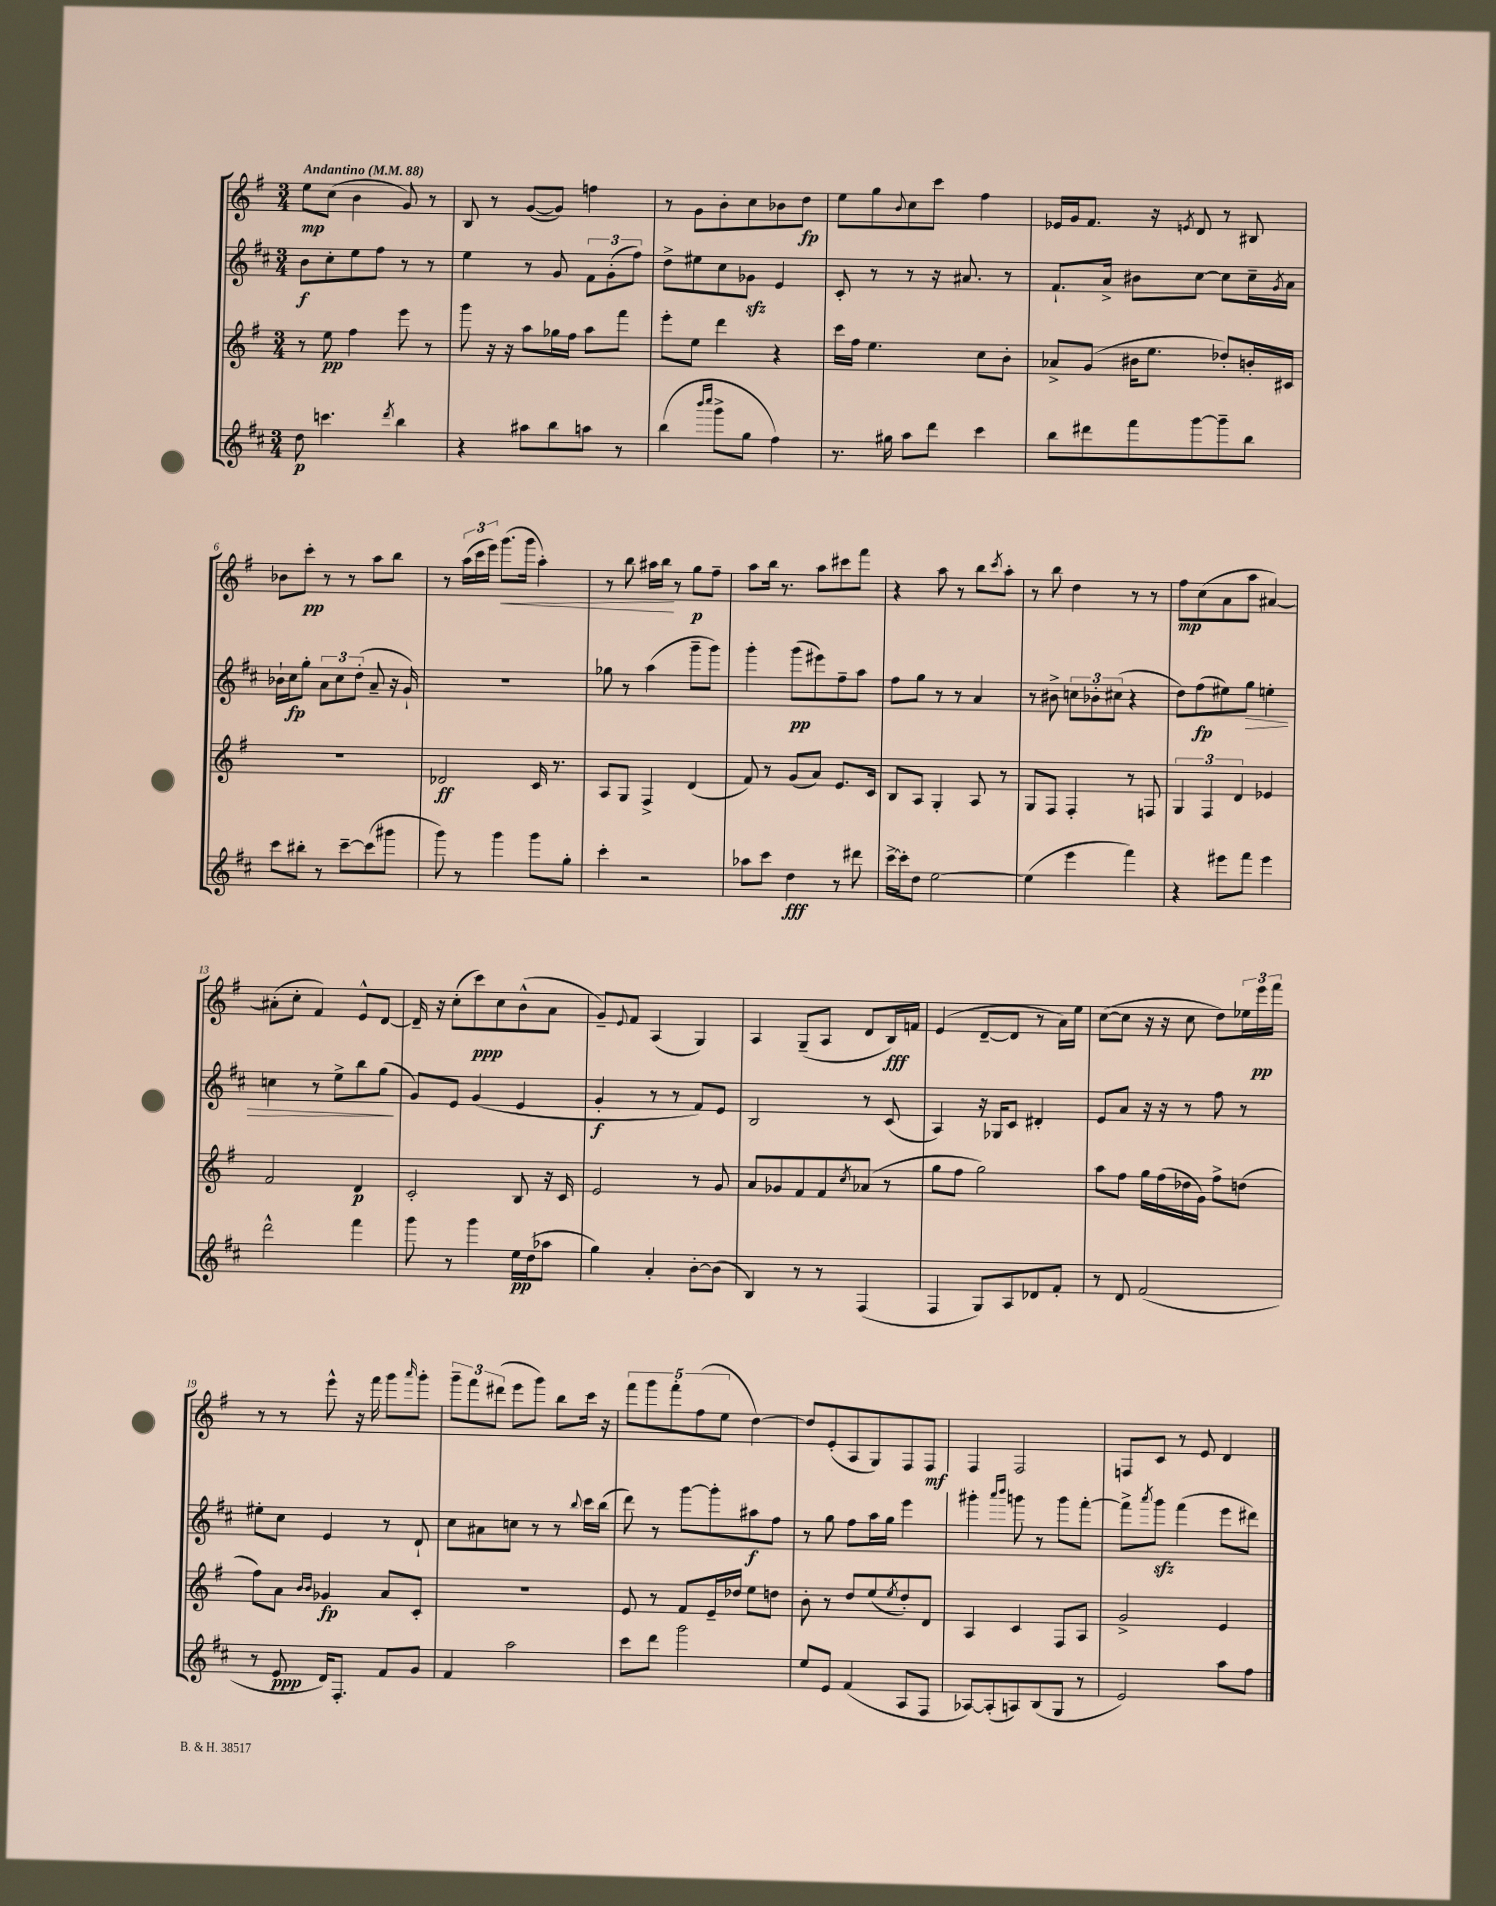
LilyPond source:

<<
\new StaffGroup <<
\new Staff = "s0" {
    \clef treble \key g \major \numericTimeSignature \time 3/4 \tempo "Andantino" 4 = 88
    e''8\mp c''8( b'4 g'8) r8 |
    b8 r8 g'8~( g'8) f''4 |
    r8 g'8 b'8-. c''8 bes'8 d''8\fp |
    e''8 g''8 \appoggiatura { b'8 } c''8 c'''8 fis''4 |
    ees'16 g'16 fis'8. r16 \acciaccatura { e'8 } d'8 r8 bis8 |
    bes'8 c'''8-.\pp r8 r8 a''8 b''8 |
    r8 \tuplet 3/2 { a''16( c'''16 e'''16) } g'''8.\<( g'''16 a''4-.) |
    r8 b''8 ais''16 b''16\! r8 g''8\p fis''8-- |
    a''8 b''16 r8. a''8 cis'''8 fis'''8 |
    r4 a''8 r8 b''8 \acciaccatura { c'''8 } a''8-. |
    r8 b''8 d''4 r8 r8 |
    fis''8\mp c''8( a'8 a''8 ais'4~) |
    ais'8-.( c''8-. fis'4) e'8-^ d'8~ |
    d'16-- r16 c''8-.( c'''8\ppp) c''8 b'8-^( a'8 |
    g'8--) \appoggiatura { e'8 } fis'8 a4( g4) |
    a4 g8--( a8 d'8 b16\fff) f'16 |
    e'4( d'8~-- d'8 r8 a'16) e''16 |
    c''8~( c''8 r16 r16 c''8 d''8) \tuplet 3/2 { ees''16 e'''16\pp fis'''16 } |
    r8 r8 e'''8-^ r16 fis'''16 g'''8 \grace { a'''16 } g'''8-. |
    \tuplet 3/2 { g'''8-- fis'''8 dis'''8( } e'''8 g'''8) b''8 c'''16 r16 |
    \tuplet 5/4 { fis'''8 g'''8 fis'''8-. fis''8( e''8 } d''4~) |
    d''8 e'8-.( a8 g8) fis8 fis8\mf |
    fis4 fis2 |
    f8 c'8 r8 e'8 d'4 \bar "|." |
}
\new Staff = "s1" {
    \clef treble \key d \major \numericTimeSignature \time 3/4
    b'8\f cis''8-. e''8 fis''8 r8 r8 |
    e''4 r8 g'8 \tuplet 3/2 { fis'8 g'8-.( fis''8) } |
    d''8-> eis''8 cis''8 ges'8\sfz e'4 |
    cis'8-. r8 r8 r16 ais'8. r8 |
    fis'8.-! a'16-> bis'8 cis''8~ cis''8 cis''16-- \acciaccatura { g'8 } a'16 |
    bes'16-! cis''16\fp g''8-. \tuplet 3/2 { a'8 cis''8 d''8-.( } a'8-- r16 g'16-!) |
    R2. |
    ges''8 r8 a''4( g'''8-- g'''8) |
    g'''4-. g'''8\pp( eis'''8) fis''8-- a''8 |
    fis''8 g''8 r8 r8 a'4 |
    r8 bis'8-> \tuplet 3/2 { c''8 bes'8-. cis''8( } r4 |
    d''8) fis''8\fp( eis''8) g''8\> e''4-. |
    c''4 r8 e''8-> b''8 g''8\!( |
    g'8) e'8 g'4( e'4 |
    g'4-.\f r8 r8 fis'8) e'8 |
    b2 r8 cis'8( |
    a4) r16 ges16 cis'8 dis'4-. |
    e'8 a'8 r16 r16 r8 fis''8 r8 |
    eis''8-. cis''8 e'4 r8 d'8-! |
    cis''8 ais'8 c''8 r8 r8 \appoggiatura { b''8 } cis'''16 b''16( |
    d'''8) r8 g'''8~ g'''8-. ais''8\f fis''8 |
    r8 g''8 fis''8 a''16 g''16 e'''4 |
    gis'''4-. \grace { a'''16 b'''16 } g'''8 r8 g'''8 fis'''8~-. |
    fis'''8-> \acciaccatura { a'''8 } g'''8\sfz fis'''4( e'''8 dis'''8) \bar "|." |
}
\new Staff = "s2" {
    \clef treble \key g \major \numericTimeSignature \time 3/4
    r8 e''8\pp fis''4 e'''8 r8 |
    g'''8 r16 r16 a''8 ges''16 fis''16 a''8 fis'''8 |
    e'''8-. e''8 d'''4 r4 |
    c'''16 fis''16 e''4. c''8 b'8-. |
    aes'8-> g'8( bis'16 e''8. des''8-.) b'16-. cis'16 |
    R2. |
    des'2\ff c'16 r8. |
    a8 g8 fis4-> d'4( |
    fis'8) r8 g'8( a'8) e'8. c'16 |
    b8 a8 g4-. a8 r8 |
    g8 fis8 fis4-. r8 f8 |
    \tuplet 3/2 { g4 fis4 d'4 } ees'4 |
    fis'2 d'4\p |
    c'2-. b8 r16 c'16 |
    e'2 r8 g'8 |
    a'8 ges'8 fis'8 fis'8 \acciaccatura { c''8 } aes'8( r8 |
    g''8 fis''8 g''2) |
    a''8 fis''8 g''16 fis''16( des''16 g'16) fis''8-> d''8( |
    fis''8) a'8 \grace { b'16 b'16 } ges'4\fp a'8 c'8-. |
    R2. |
    e'8 r8 fis'8 e'16-- des''16 e''8 d''8 |
    b'8-. r8 d''8 e''8( \acciaccatura { e''8 } d''8-.) d'8 |
    a4 c'4 fis8 a8 |
    g'2-> e'4 \bar "|." |
}
\new Staff = "s3" {
    \clef treble \key d \major \numericTimeSignature \time 3/4
    d''8\p c'''4. \acciaccatura { d'''8 } b''4 |
    r4 ais''8 b''8 a''8 r8 |
    b''4( \grace { b'''16 cis''''16 } g'''8-> g''8 fis''4) |
    r8. gis''16 a''8 d'''8 cis'''4 |
    b''8 dis'''8 fis'''8 g'''8~ g'''8-- b''8 |
    cis'''8 bis''8-. r8 cis'''8~-- cis'''8( gis'''8 |
    g'''8) r8 g'''4 g'''8 g''8-. |
    cis'''4-. r2 |
    aes''8 cis'''8 d''4\fff r8 dis'''8 |
    cis'''16~-> cis'''16-. d''8 e''2~ |
    e''4( e'''4 fis'''4) |
    r4 eis'''8 fis'''8 eis'''4 |
    d'''2-^ fis'''4 |
    g'''8 r8 g'''4 e''16\pp d''16( aes''8 |
    g''4) a'4-. b'8~-. b'8( |
    b4) r8 r8 fis4( |
    fis4 g8) a8 des'8 fis'8-. |
    r8 d'8 fis'2( |
    r8 e'8\ppp d'16) fis8.-. fis'8 g'8 |
    fis'4 a''2 |
    cis'''8 d'''8 g'''2 |
    e''8 e'8 fis'4( a8 fis8 |
    aes8~) aes8-.( a8) b8( g8 r8 |
    e'2) a''8 fis''8 \bar "|." |
}
>>
>>
